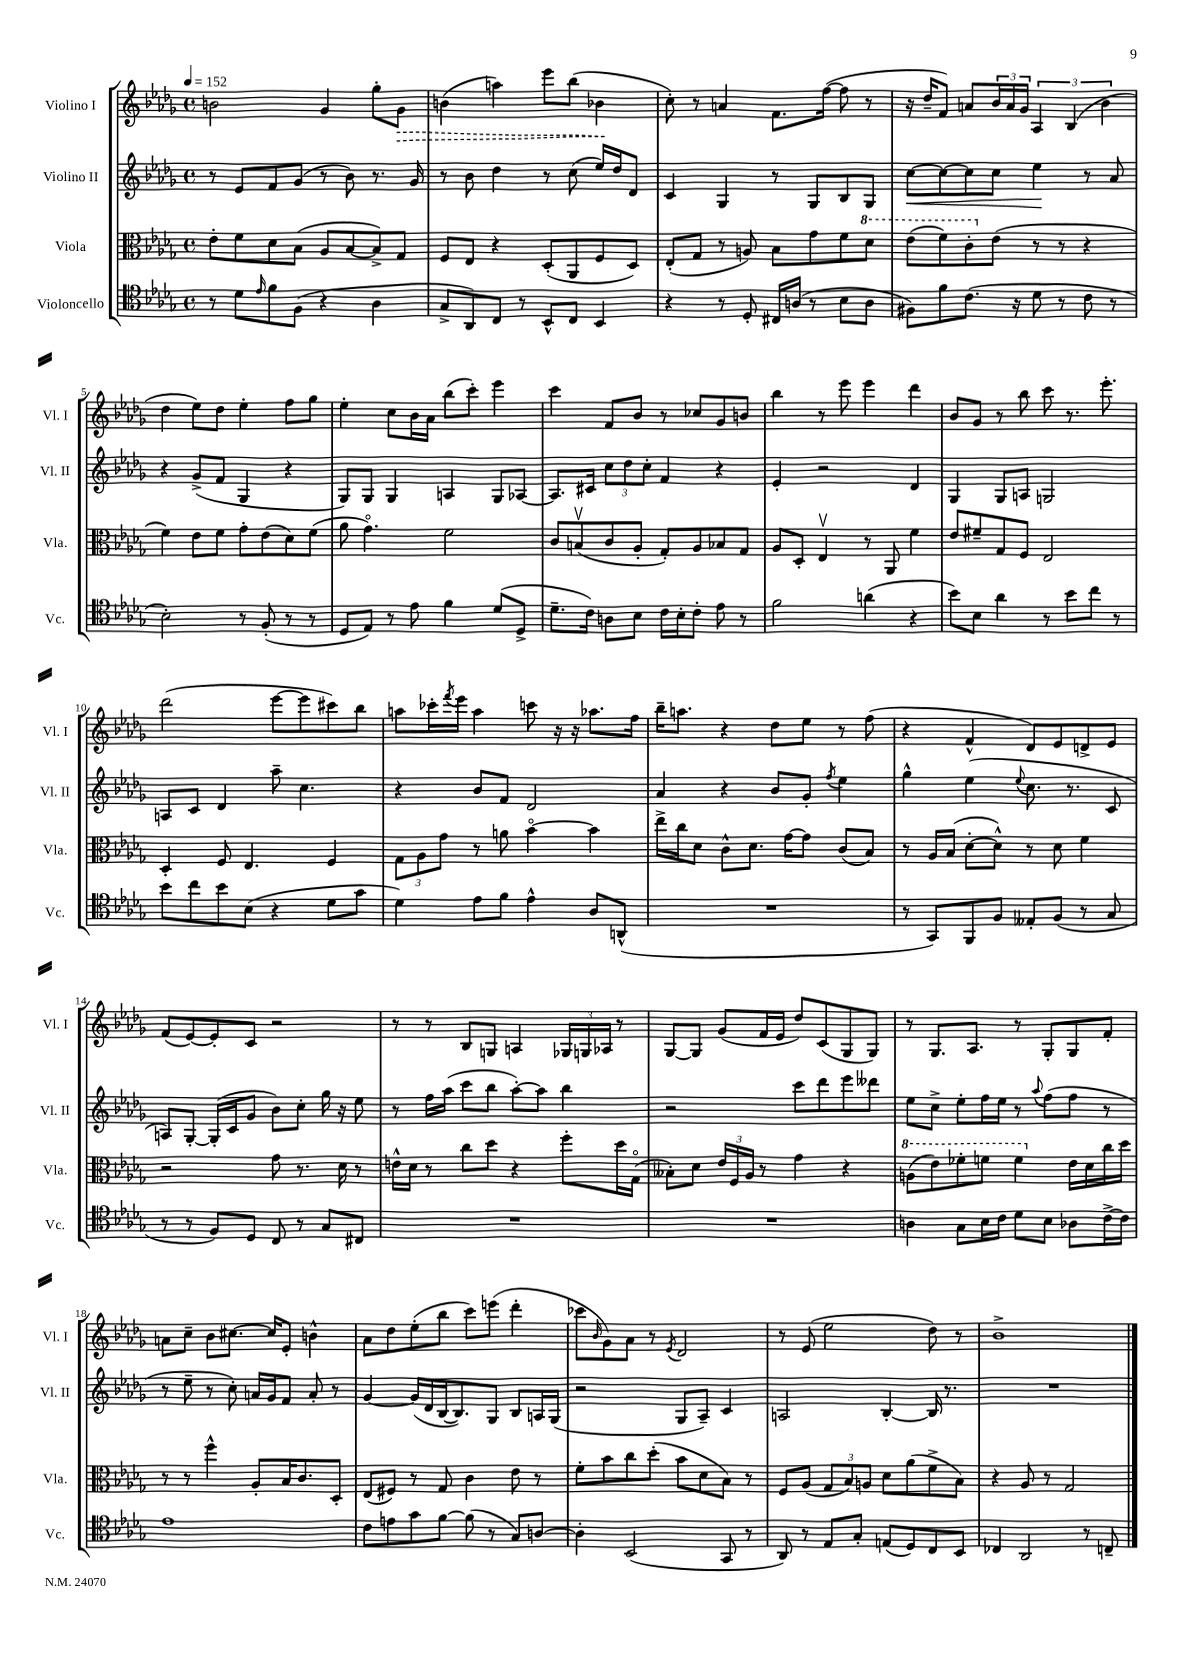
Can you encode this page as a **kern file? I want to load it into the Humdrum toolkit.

**kern	**kern	**kern	**dynam	**kern	**dynam
*part4	*part3	*part2	*part2	*part1	*part1
*staff4	*staff3	*staff2	*staff2	*staff1	*staff1
*I"Violoncello	*I"Viola	*I"Violino II	*	*I"Violino I	*
*I'Vc.	*I'Vla.	*I'Vl. II	*	*I'Vl. I	*
*clefC4	*clefC3	*clefG2	*	*clefG2	*
*k[b-e-a-d-g-]	*k[b-e-a-d-g-]	*k[b-e-a-d-g-]	*	*k[b-e-a-d-g-]	*
*M4/4	*M4/4	*M4/4	*	*M4/4	*
*met(c)	*met(c)	*met(c)	*	*met(c)	*
*MM152	*MM152	*MM152	*	*MM152	*
=1	=1	=1	=1	=1	=1
8r	8e-'\L	8r	.	2bn\	.
8d-\L	8f\	8e-/L	.	.	.
16qqe-/	.	.	.	.	.
8f\	8d-\	8f/	.	.	.
(8F\J	(8B-\J	(8g-/J	.	.	.
4r	8A-/L	8r	.	4g-/	.
.	[8B-/	8b-\)	.	.	.
4A-\	8B-^/])	8.r	.	8gg-'\L	.
!	!	!	!	!	!LO:HP:b
.	8G-/J	.	.	8g-\J	>
.	.	16g-/	.	.	.
=2	=2	=2	=2	=2	=2
8G-^/L	8F/L	8r	.	(4bn\	.
8AA-/)	8E-/J	8b-\	.	.	.
8C/J	4r	4dd-\	.	4aan\)	.
8r	.	.	.	.	.
8BB-^^/L	(8D-'/L	8r	.	8eee-\L	.
8C/J	8AA-/	(8cc\	.	(8bb-\J	.
4BB-/	8F/	16ee-/LL)	.	4b-X\	.
.	.	16dd-/J	.	.	.
.	8D-/J)	8d-/J	.	.	.
.	.	.	.	.	]
=3	=3	=3	=3	=3	=3
4r	(8E-'/L	4c/	.	8cc'\)	.
.	8G-/J	.	.	8r	.
8r	8r	4G-/	.	4an/	.
8D-'/	8An/)	.	.	.	.
16C#X/LL	8B-\L	8r	.	8.f\L	.
(16An/JJ	.	.	.	.	.
8r	8g-\	8G-/L	.	.	.
.	.	.	.	([16ff\Jk	.
8B-\L	8f\	8B-/	.	8ff\]	.
*	*8va	*	*	*	*
8A\J	8dd-\J	8G-/J	.	8r	.
=4	=4	=4	=4	=4	=4
!	!	!	!LO:HP:b	!	!
8F#X\L)	(8ee-\L	[8cc\L	<	16r	.
.	.	.	.	16dd-~/KL	.
8f\	8ff\)	8cc\_	.	8f/J)	.
(8.c\J	8cc'\	8cc\]	.	8an/L	.
*	*X8va	*	*	*	*
.	(8e-\J	8cc\J	.	24b-/L	.
.	.	.	.	24a/	.
16r	.	.	.	.	.
.	.	.	.	24g-/JJ	.
8d-\	8r	4ee-\	.	6A-/	.
8r	8r	.	.	.	.
.	.	.	.	(6B-/	.
8c\	4r	8r	[	.	.
.	.	.	.	6b-\	.
8r	.	8a-/	.	.	.
!!LO:LB:g=z
=5	=5	=5	=5	=5	=5
2B-'\)	4f\)	4r	.	4dd-\	.
.	8e-\L	(8g-^/L	.	8ee-\L)	.
.	8f\J	8f/J	.	8dd-\J	.
8r	8g-'\L	4G-/	.	4ee-'\	.
(8F'/	(8e-\	.	.	.	.
8r	8d-\)	4r	.	8ff\L	.
8r	(8f\J	.	.	8gg-\J	.
=6	=6	=6	=6	=6	=6
8D-/L	8a-\	8G-/L)	.	4ee-'\	.
8E-/J)	4.g-\)	8G-/J	.	.	.
8r	.	4G-/	.	8cc\L	.
8e-\	.	.	.	16b-\L	.
.	.	.	.	16a-\JJ	.
4f\	2f\	4An/	.	(8bb-\L	.
.	.	.	.	8ccc'\J)	.
(8d-/L	.	8G-/L	.	4eee-\	.
8D-^/J	.	[8A-X/J	.	.	.
=7	=7	=7	=7	=7	=7
8.d-~\L	8c/L	8.A-/L]	.	4ccc\	.
.	(8Bnv/	.	.	.	.
16c\Jk)	.	16c#X/Jk	.	.	.
8An\L	8c/	12cc\L	.	8f/L	.
.	.	12dd-\	.	.	.
8B-\J	8A-'/J	.	.	8b-/J	.
.	.	12cc'\J	.	.	.
16c\LL	8G-'/L)	4f/	.	8r	.
16B-'\J	.	.	.	.	.
8c'\J	8A-/	.	.	8cc-X/L	.
8e-\	8B-X/	4r	.	8g-/	.
8r	8G-/J	.	.	8bn/J	.
=8	=8	=8	=8	=8	=8
2f\	8A-/L	4e-'/	.	4bb-\	.
.	8D-'/J	.	.	.	.
.	4E-v/	2r	.	8r	.
.	.	.	.	8eee-\	.
(4an\	8r	.	.	4eee-\	.
.	8AA-/	.	.	.	.
4r	4f\	4d-/	.	4ddd-\	.
=9	=9	=9	=9	=9	=9
8b-\L)	8e-/L	4G-/	.	8b-/L	.
8B-\J	8f#X~/	.	.	8g-/J	.
4a-\	8G-/	8G-/L	.	8r	.
.	8F/J	8An/J	.	8bb-\	.
8r	2E-/	2Gn/	.	8ccc\	.
8b-\L	.	.	.	8.r	.
8cc\J	.	.	.	.	.
.	.	.	.	8.eee-'\	.
8r	.	.	.	.	.
!!LO:LB:g=z
=10	=10	=10	=10	=10	=10
8b-\L	4D-'/	8An/L	.	(2ddd-\	.
8cc\	.	8c/J	.	.	.
8b-\	8F/	4d-/	.	.	.
(8B-\J	4.E-/	.	.	.	.
4r	.	8aa-~\	.	[8eee-\L	.
.	.	4.cc\	.	8eee-\]	.
8d-\L	4F/	.	.	8ccc#X\)	.
8g-\J	.	.	.	8bb-\J	.
=11	=11	=11	=11	=11	=11
4d-\)	12G-\L	4r	.	8aan\L	.
.	12A-\	.	.	.	.
.	.	.	.	16ccc-X'\L	.
.	12g-\J	.	.	.	.
.	.	.	.	8qfff/	.
.	.	.	.	16eee-\JJ	.
8e-\L	8r	8b-/L	.	4aa\	.
8f\J	8an\	8f/J	.	.	.
4e-^^\	[4b-\	2d-/	.	8cccn\	.
.	.	.	.	16r	.
.	.	.	.	16r	.
8A-/L	4b-\]	.	.	8.aa-X\L	.
(8AAn^^/J	.	.	.	.	.
.	.	.	.	16ff\Jk	.
=12	=12	=12	=12	=12	=12
1r	16ee-^\LL	4a-/	.	16bb-~\KL	.
.	16cc\J	.	.	8.aan\J	.
.	8d-\J	.	.	.	.
.	8c^^\L	4r	.	4r	.
.	8.d-\J	.	.	.	.
.	.	8b-/L	.	8dd-\L	.
.	[16g-\KL	.	.	.	.
.	8g-\J]	8g-'/J	.	8ee-\J	.
.	.	8qff/	.	.	.
.	(8c/L	4ee-\	.	8r	.
.	8B-/J)	.	.	(8ff\	.
=13	=13	=13	=13	=13	=13
8r	8r	4gg-^^\	.	4r	.
8GG-/L)	16A-/LL	.	.	.	.
.	(16B-/JJ	.	.	.	.
8FF/	[8d-'\L	(4ee-\	.	4f^^/	.
8F/J	8d-^^\J])	.	.	.	.
.	.	8qqee-/	.	.	.
8E--X'/L	8r	8.cc\	.	8d-/L)	.
(8F/J	8d-\	.	.	8e-/	.
.	.	8.r	.	.	.
8r	4f\	.	.	8dn^/	.
8G-/	.	8c/	.	8e-/J	.
!!LO:LB:g=z
=14	=14	=14	=14	=14	=14
8r	2r	8An/L)	.	(8f/L	.
8r	.	[8G-'/J	.	[8e-/)	.
8F/L)	.	(16G-'/LL]	.	8e-'/]	.
.	.	16c/J	.	.	.
8D-/J	.	8g-/J	.	8c/J	.
8C/	8g-\	8b-\L)	.	2r	.
8r	8.r	8cc'\J	.	.	.
8G-/L	.	16gg-\	.	.	.
.	16d-\	16r	.	.	.
8C#X/J	8r	8ee-\	.	.	.
=15	=15	=15	=15	=15	=15
1r	16en^^\LL	8r	.	8r	.
.	16d-\JJ	.	.	.	.
.	8r	16ff\LL	.	8r	.
.	.	(16aa-\JJ	.	.	.
.	8cc\L	8ccc\L	.	8B-/L	.
.	8dd-\J	8bb-\J	.	8Gn/J	.
.	4r	[8aa-'\L)	.	4An/	.
.	.	8aa-\J]	.	.	.
.	8ff'\L	4bb-\	.	24G-X/LL	.
.	.	.	.	24Gn/	.
.	.	.	.	24A-X/JJ	.
.	16dd-\L	.	.	8r	.
.	(16G-\JJ	.	.	.	.
=16	=16	=16	=16	=16	=16
1r	8B--X'\L)	2r	.	[8G-/L	.
.	8d-\J	.	.	8G-/J]	.
.	24e-/LL	.	.	(8g-/L	.
.	24F/	.	.	.	.
.	24A-/JJ	.	.	.	.
.	8r	.	.	16f/L	.
.	.	.	.	16e-/JJ	.
.	4g-\	8ccc\L	.	8dd-/L)	.
.	.	8ddd-\	.	(8c/	.
.	4r	8eee-\	.	8G-/	.
.	.	8ddd--X\J	.	8G-/J)	.
=17	=17	=17	=17	=17	=17
*	*8va	*	*	*	*
4An\	(8an\L	8ee-\L	.	8r	.
.	8ee-\)	8cc^\J	.	8.G-/L	.
8G-\L	8ff-X'\	8ee-'\L	.	.	.
.	.	.	.	8.A-/J	.
16B-\L	8ffn\J	16ff\L	.	.	.
16c\JJ	.	16ee-\JJ	.	.	.
8d-\L	4ff\	8r	.	8r	.
.	.	8qqaa-/	.	.	.
8B-\J	.	(8ff\L	.	8G-'/L	.
*	*X8va	*	*	*	*
8A-X\L	16e-\LL	8ff\J	.	8G-/	.
.	16d-\	.	.	.	.
[16c^\L	16cc\	8r	.	8f'/J	.
16c\JJ]	16dd-\JJ	.	.	.	.
!!LO:LB:g=z
=18	=18	=18	=18	=18	=18
1e-	8r	8r	.	8an\L	.
.	8r	8ee-~\	.	8cc~\J	.
.	4ff^^\	8r	.	8b-\L	.
.	.	8cc'\)	.	[8.cc#X\J	.
.	8A-'/L	16an/LL	.	.	.
.	.	16g-/J	.	16cc#/KL]	.
.	16B-/K	8f/J	.	8e-'/J	.
.	8.c/	.	.	.	.
.	.	8a'/	.	4bn^^\	.
.	8D-'/J	8r	.	.	.
=19	=19	=19	=19	=19	=19
8c\L	(8E-/L	[4g-/	.	8a-\L	.
8en\	8F#X/J)	.	.	8dd-\	.
8g-\	8r	(16g-/LL]	.	(8ee-'\	.
.	.	16d-/	.	.	.
[8f\J	8G-/	[16B-/J	.	8bb-\J	.
.	.	8.B-/])	.	.	.
(8f\]	4c\	.	.	8ccc\L)	.
8r	.	8G-/J	.	(8eeen\J	.
8G-/L)	8e-\	8B-/L	.	4ddd-'\	.
[8An/J	8r	16An/L	.	.	.
.	.	(16G-/JJ	.	.	.
=20	=20	=20	=20	=20	=20
4A'\]	8f'\L	2r	.	8ccc-X\L	.
.	.	.	.	16qqb-/	.
.	8b-\	.	.	8g-\)	.
(2BB-/	8cc\	.	.	8a-\J	.
.	(8dd-'\J	.	.	8r	.
.	.	.	.	8qe-/	.
.	8b-\L	8G-/L	.	2d-/	.
.	8d-\	8A-~/J)	.	.	.
8GG-/	8B-\J)	4c/	.	.	.
8r	8r	.	.	.	.
=21	=21	=21	=21	=21	=21
8AA-/)	8F/L	2An/	.	8r	.
8r	(8A-/J	.	.	(8e-/	.
8E-/L	12G-/L	.	.	2ee-\	.
.	12B-/)	.	.	.	.
8G-'/J	.	.	.	.	.
.	12An/J	.	.	.	.
(8En/L	8d-\L	[4B-'/	.	.	.
8D-/)	(8a-\	.	.	.	.
8C/	8f^\	16B-/]	.	8dd-\)	.
.	.	8.r	.	.	.
8BB-/J	8B-\J)	.	.	8r	.
=22	=22	=22	=22	=22	=22
4C-X/	4r	1r	.	1b-^	.
2AA-/	8A-/	.	.	.	.
.	8r	.	.	.	.
.	2G-/	.	.	.	.
8r	.	.	.	.	.
8Cn~/	.	.	.	.	.
==	==	==	==	==	==
*-	*-	*-	*-	*-	*-
